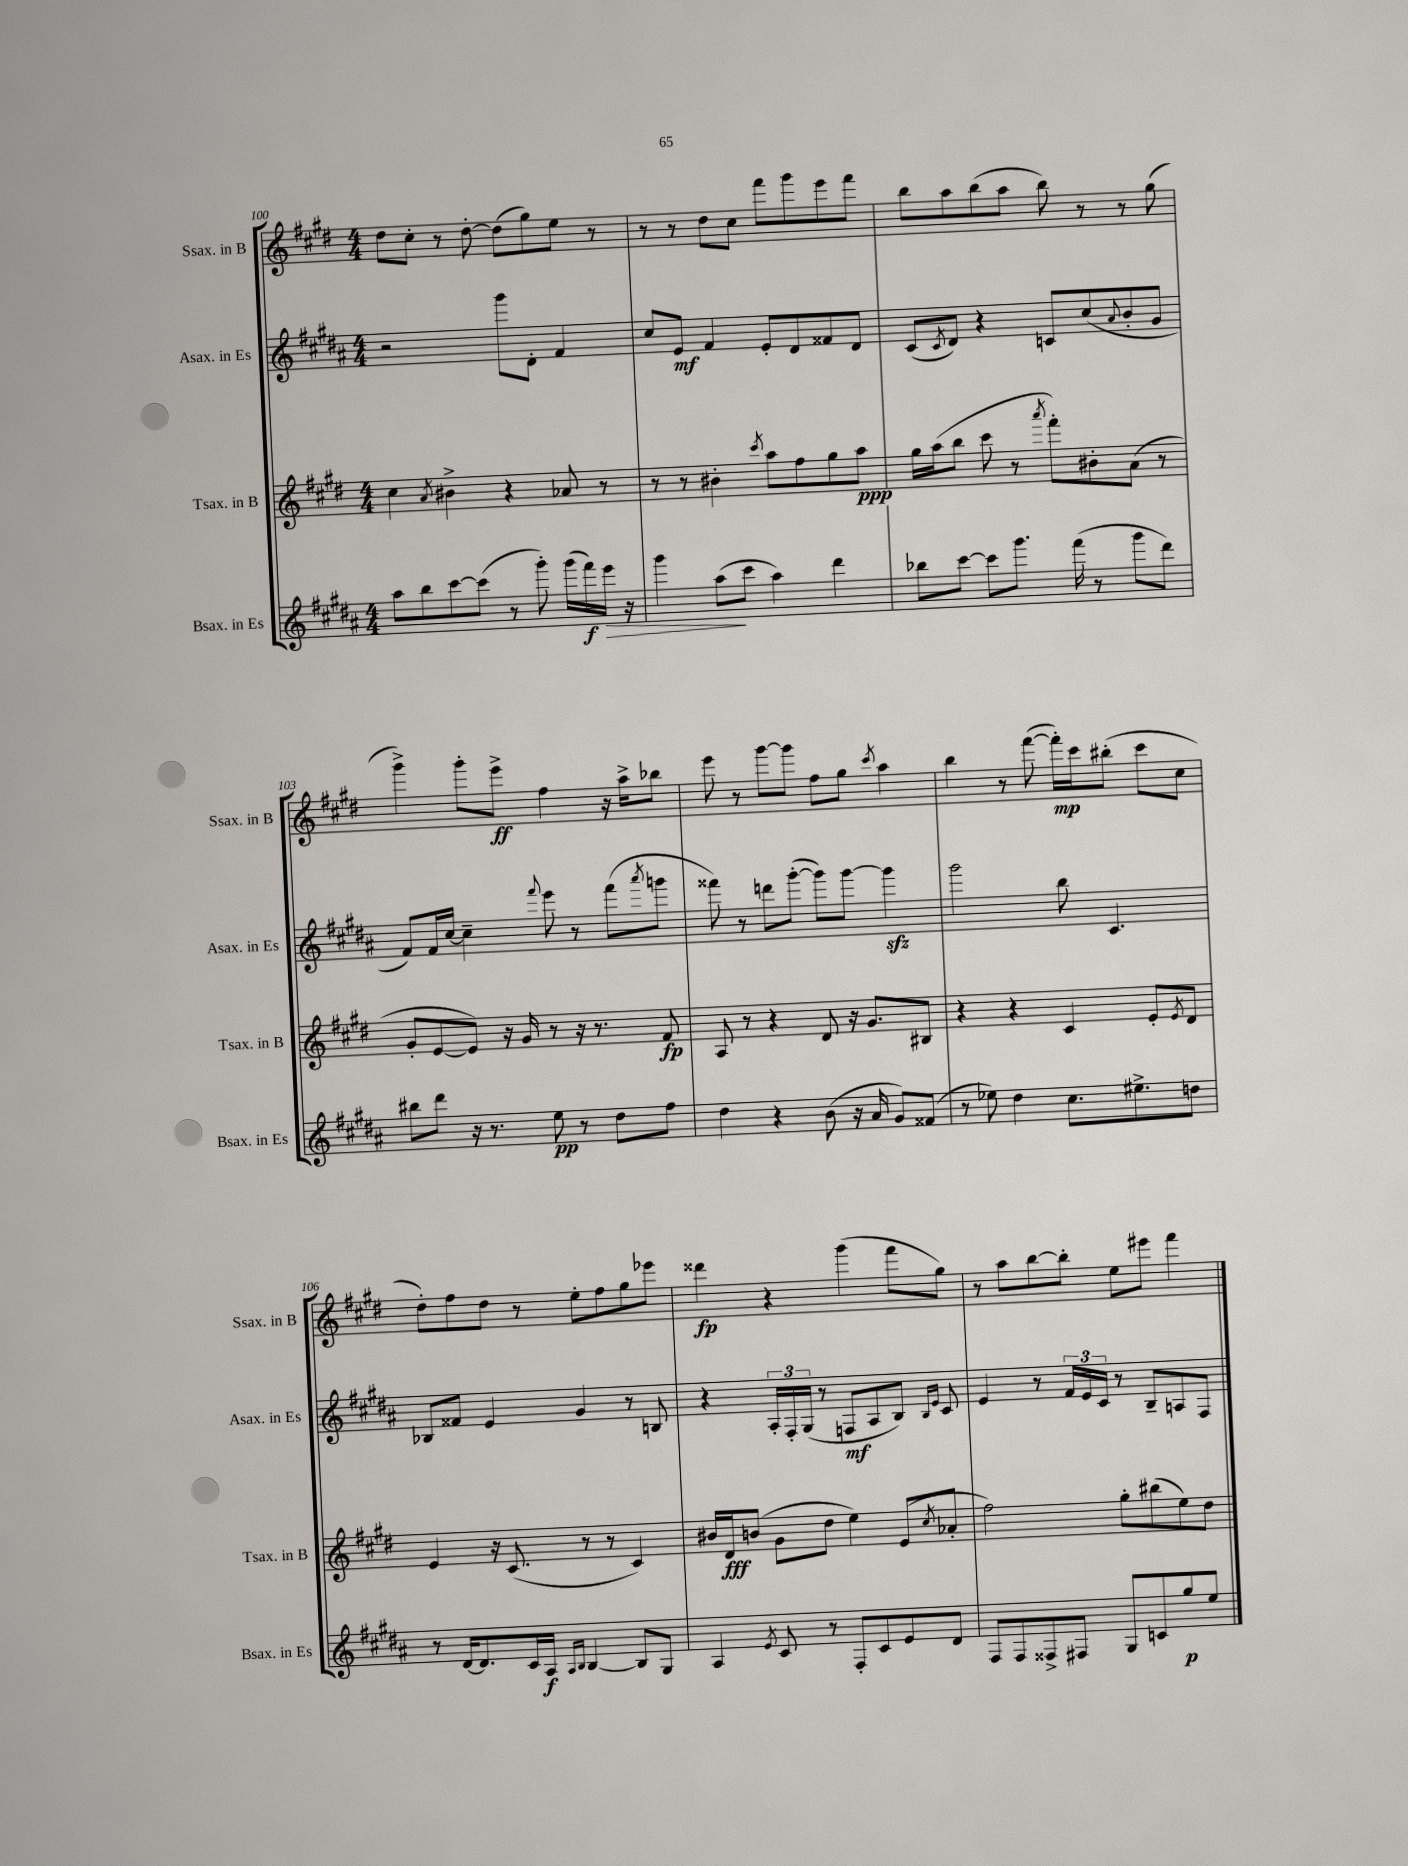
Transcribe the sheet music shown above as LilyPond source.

<<
\new StaffGroup <<
\new Staff = "s0" \with { instrumentName = "Ssax. in B" shortInstrumentName = "Ssax. in B" } {
    \clef treble \key e \major \numericTimeSignature \time 4/4
    dis''8 cis''8-. r8 dis''8~-. dis''8( gis''8) e''8 r8 |
    r8 r8 dis''8 cis''8 fis'''8 gis'''8 e'''8 fis'''8 |
    b''8 a''8 b''8( a''8 b''8) r8 r8 gis''8( |
    gis'''4->) gis'''8-. e'''8->\ff fis''4 r16 a''16-> bes''8 |
    e'''8 r8 gis'''8~ gis'''8 fis''8 gis''8 \acciaccatura { cis'''8 } a''4 |
    b''4 r8 fis'''8~( fis'''16-.\mp) cis'''16 bis''8-.( cis'''8 cis''8 |
    dis''8-.) fis''8 dis''8 r8 e''8-. fis''8 gis''8 ees'''8 |
    disis'''4\fp r4 gis'''4( fis'''8 gis''8) |
    r8 a''8 b''8~ b''8-. e''8 eis'''8 fis'''4 \bar "|." |
}
\new Staff = "s1" \with { instrumentName = "Asax. in Es" shortInstrumentName = "Asax. in Es" } {
    \clef treble \key b \major \numericTimeSignature \time 4/4
    r2 gis'''8 dis'8-. fis'4 |
    cis''8 e'8\mf fis'4 e'8-. dis'8 fisis'8 dis'8 |
    cis'8( \acciaccatura { cis'8 } dis'8) r4 c'8 cis''8( \appoggiatura { ais'8 } b'8-. gis'8 |
    fis'8) fis'16 cis''16~ cis''4-- \appoggiatura { fis'''8 } e'''8 r8 fis'''8( \acciaccatura { ais'''8 } g'''8 |
    fisis'''8) r8 d'''8 gis'''8~-.( gis'''8) gis'''8~ gis'''4\sfz |
    gis'''2 b''8 cis'4. |
    bes8 fisis'8 e'4 gis'4 r8 b8 |
    r4 \tuplet 3/2 { ais16-. fis16-. gis16( } r8 f8\mf ais8 b8) \grace { b16 e'16 } cis'8 |
    e'4 r8 \tuplet 3/2 { fis'16 e'16 cis'16 } r8 b8-- a8 fis8 \bar "|." |
}
\new Staff = "s2" \with { instrumentName = "Tsax. in B" shortInstrumentName = "Tsax. in B" } {
    \clef treble \key e \major \numericTimeSignature \time 4/4
    cis''4 \acciaccatura { a'8 } bis'4-> r4 aes'8 r8 |
    r8 r8 bis'4-. \acciaccatura { cis'''8 } a''8 fis''8 gis''8 a''8\ppp |
    gis''16 a''16( b''8 cis'''8 r8 \acciaccatura { a'''8 } fis'''8-.) bis'8-. a'8( r8 |
    gis'8-. e'8~ e'8) r16 gis'16 r8 r16 r8. fis'8\fp |
    a8 r8 r4 dis'8 r16 gis'8. bis8 |
    r4 r4 cis'4 e'8-. \acciaccatura { e'8 } dis'8 |
    e'4 r16 cis'8.( r8 r8 cis'4) |
    bis'16 dis'16\fff b'8( gis'8 dis''8 e''4) e'8( \acciaccatura { cis''8 } aes'8-. |
    fis''2) gis''8-. bis''8( e''8) dis''8 \bar "|." |
}
\new Staff = "s3" \with { instrumentName = "Bsax. in Es" shortInstrumentName = "Bsax. in Es" } {
    \clef treble \key b \major \numericTimeSignature \time 4/4
    ais''8 b''8 cis'''8~ cis'''8( r8 gis'''8-.) gis'''16( fis'''16\f) e'''16\> r16 |
    gis'''4 ais''8\!( cis'''8 ais''4) dis'''4 |
    bes''8 cis'''8~ cis'''8 gis'''8. fis'''16( r8 gis'''8 dis'''8) |
    bis''8 dis'''8 r16 r8. e''8\pp r8 dis''8 fis''8 |
    dis''4 r4 b'8( r16 ais'16 gis'8) fisis'8( |
    r8 ees''8) dis''4 cis''8. eis''8.-> d''8 |
    r8 dis'16~ dis'8. cis'16 ais16\f \grace { ais16 b16 } b4~ b8 gis8 |
    ais4 \acciaccatura { e'8 } cis'8 r8 fis8-. cis'8 e'8 dis'8 |
    fis8 fis8 fisis8-> fis8 gis8 c'8 gis''8\p e''8 \bar "|." |
}
>>
>>
\layout { \context { \Score currentBarNumber = #100 } }
